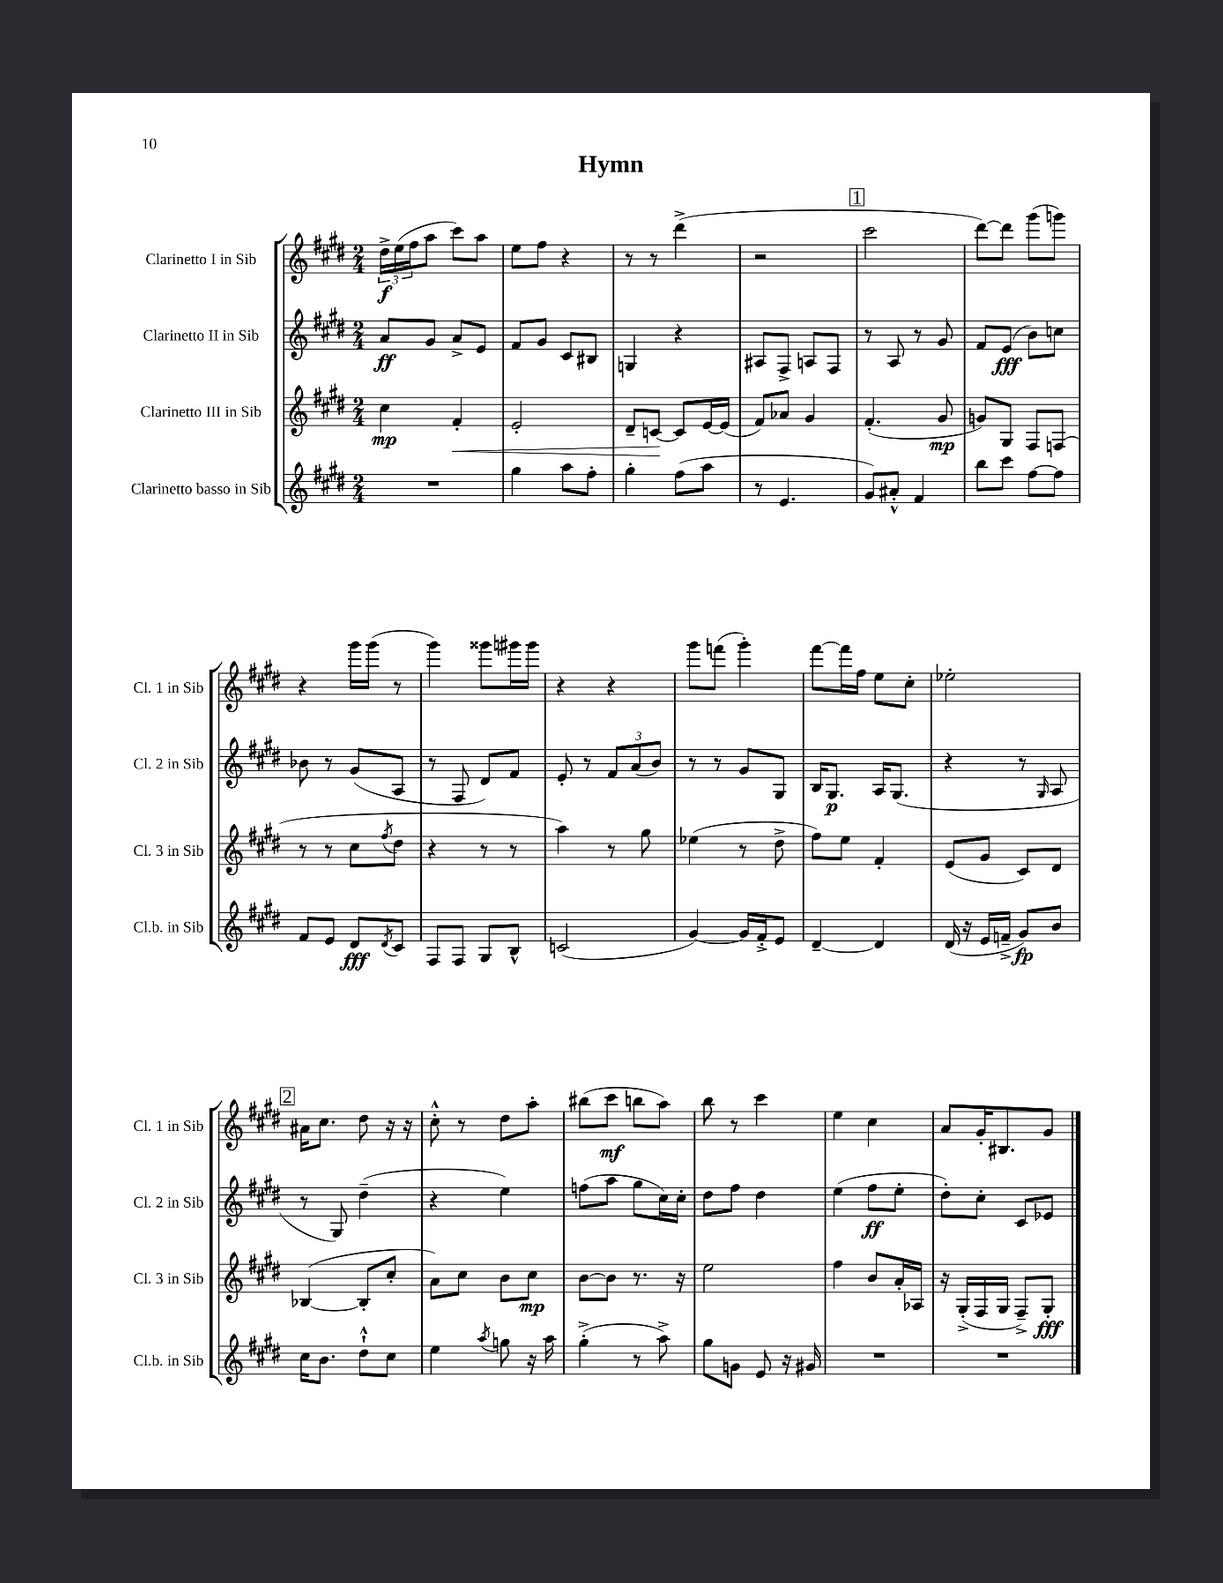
\header { title = "Hymn" }
<<
\new StaffGroup <<
\new Staff = "s0" \with { instrumentName = "Clarinetto I in Sib" shortInstrumentName = "Cl. 1 in Sib" } {
    \clef treble \key e \major \numericTimeSignature \time 2/4
    \tuplet 3/2 { dis''16->\f e''16( fis''16 } a''8 cis'''8) a''8 |
    e''8 fis''8 r4 |
    r8 r8 dis'''4->( |
    r2 |
    \mark \markup { \box "1" } cis'''2 |
    dis'''8~) dis'''8 gis'''8( g'''8) |
    r4 gis'''16 gis'''16( r8 |
    gis'''4) gisis'''8 gis'''16 gis'''16 |
    r4 r4 |
    gis'''8 f'''8( gis'''4-.) |
    fis'''8~ fis'''16 fis''16 e''8 cis''8-. |
    ees''2-. |
    \mark \markup { \box "2" } ais'16 cis''8. dis''8 r16 r16 |
    cis''8-.-^ r8 dis''8 a''8-. |
    bis''8( cis'''8\mf b''8 a''8) |
    b''8 r8 cis'''4 |
    e''4 cis''4 |
    a'8 gis'16-. bis8. gis'8 \bar "|." |
}
\new Staff = "s1" \with { instrumentName = "Clarinetto II in Sib" shortInstrumentName = "Cl. 2 in Sib" } {
    \clef treble \key e \major \numericTimeSignature \time 2/4
    a'8\ff gis'8 a'8-> e'8 |
    fis'8 gis'8 cis'8 bis8 |
    g4 r4 |
    ais8 fis8-> a8 fis8 |
    \mark \markup { \box "1" } r8 a8 r8 gis'8 |
    fis'8 e'8\fff( b'8) c''8 |
    bes'8 r8 gis'8( a8 |
    r8 fis8 dis'8) fis'8 |
    e'8-. r8 \tuplet 3/2 { fis'8 a'8( b'8) } |
    r8 r8 gis'8 gis8 |
    b16 gis8.\p a16 gis8.( |
    r4 r8 \grace { gis16 } a8 |
    \mark \markup { \box "2" } r8 gis8) dis''4--( |
    r4 e''4) |
    f''8( a''8 gis''8 cis''16) cis''16-. |
    dis''8 fis''8 dis''4 |
    e''4( fis''8\ff e''8-. |
    dis''8-.) cis''8-. cis'8 ees'8 \bar "|." |
}
\new Staff = "s2" \with { instrumentName = "Clarinetto III in Sib" shortInstrumentName = "Cl. 3 in Sib" } {
    \clef treble \key e \major \numericTimeSignature \time 2/4
    cis''4\mp fis'4-.\< |
    e'2-. |
    dis'8-- c'8~\! c'8 e'16~ e'16( |
    fis'8) aes'8 gis'4 |
    \mark \markup { \box "1" } fis'4.-.( gis'8\mp |
    g'8) gis8 fis8 f8( |
    r8 r8 cis''8 \acciaccatura { fis''8 } dis''8 |
    r4 r8 r8 |
    a''4) r8 gis''8 |
    ees''4( r8 dis''8-> |
    fis''8) e''8 fis'4-. |
    e'8( gis'8 cis'8) dis'8 |
    \mark \markup { \box "2" } bes4~( bes8-. cis''8-. |
    a'8) cis''8 b'8 cis''8\mp |
    b'8~ b'8 r8. r16 |
    e''2 |
    fis''4 b'8 a'16-. aes16 |
    r16 gis16-.->( fis16 gis16 fis8--->) gis8-.\fff \bar "|." |
}
\new Staff = "s3" \with { instrumentName = "Clarinetto basso in Sib" shortInstrumentName = "Cl.b. in Sib" } {
    \clef treble \key e \major \numericTimeSignature \time 2/4
    R2 |
    gis''4 a''8 fis''8-. |
    gis''4-. fis''8( a''8 |
    r8 e'4. |
    \mark \markup { \box "1" } gis'8) ais'8-.-^ fis'4 |
    b''8 cis'''8 fis''8~ fis''8 |
    fis'8 e'8 dis'8\fff \acciaccatura { dis'8 } cis'8 |
    fis8 fis8 gis8 b8-^ |
    c'2( |
    gis'4~) gis'16 fis'16-.-> e'8 |
    dis'4~-- dis'4 |
    dis'16( r16 e'16 f'16---> gis'8\fp) b'8 |
    \mark \markup { \box "2" } cis''16 b'8. dis''8-!-^ cis''8 |
    e''4 \acciaccatura { a''8 } g''8 r16 a''16 |
    gis''4-.->( r8 a''8->) |
    gis''8 g'8 e'8 r16 gis'16 |
    R2 |
    R2 \bar "|." |
}
>>
>>
\layout { \context { \Score \remove "Bar_number_engraver" } }
